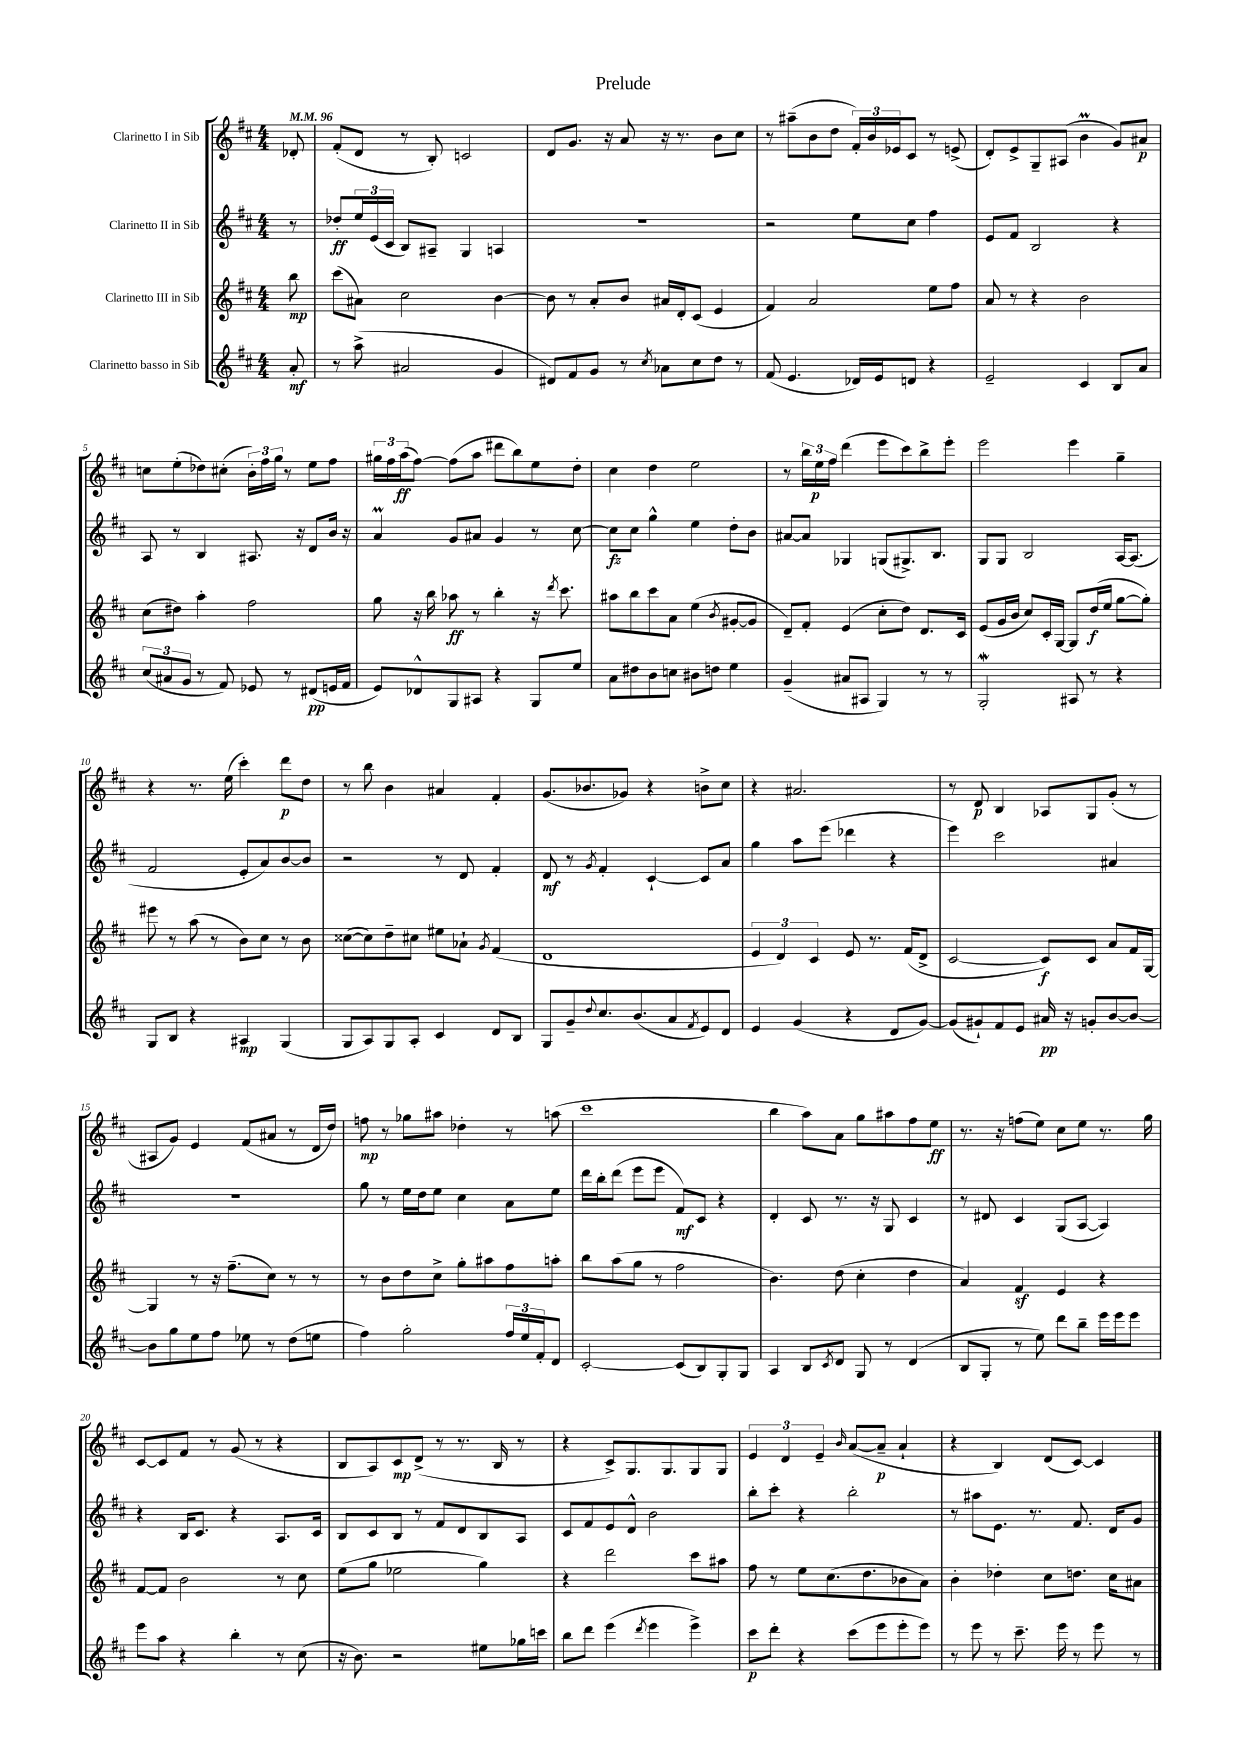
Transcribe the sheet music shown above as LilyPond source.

\header { title = "Prelude" }
<<
\new StaffGroup <<
\new Staff = "s0" \with { instrumentName = "Clarinetto I in Sib" } {
    \clef treble \key d \major \numericTimeSignature \time 4/4 \partial 8 \tempo 4 = 96
    des'8-. |
    fis'8-.( d'8 r8 b8-.) c'2 |
    d'8 g'8. r16 a'8 r16 r8. b'8 cis''8 |
    r8 ais''8--( b'8 d''8 \tuplet 3/2 { fis'16-.) b'16 ees'16 } cis'8 r8 e'8->( |
    d'8-.) e'8-> g8-- ais8( b'4\prall g'8) ais'8\p |
    c''8 e''8-.( des''8) cis''8-.( \tuplet 3/2 { b'16-.) fis''16 g''16 } r8 e''8 fis''8 |
    \tuplet 3/2 { gis''16 fis''16 a''16\ff( } fis''8~) fis''8( a''8 dis'''8 b''8) e''8 d''8-. |
    cis''4 d''4 e''2 |
    r8 \tuplet 3/2 { b''16 e''16\p fis''16 } d'''4( e'''8 cis'''8) b''8-> e'''8-. |
    e'''2 e'''4 g''4-- |
    r4 r8. e''16( cis'''4-.) d'''8\p d''8 |
    r8 b''8 b'4 ais'4 fis'4-. |
    g'8.( bes'8. ges'8) r4 b'8-> cis''8 |
    r4 ais'2. |
    r8 d'8\p b4 aes8 g8 g'8-.( r8 |
    ais8 g'8) e'4 fis'8( ais'8 r8 d'16 d''16) |
    f''8\mp r8 ges''8 ais''8 des''4-. r8 a''8( |
    cis'''1 |
    b''4 a''8) a'8 g''8 ais''8 fis''8 e''8\ff |
    r8. r16 f''8( e''8) cis''8 e''8 r8. g''16 |
    cis'8~ cis'8 fis'8 r8 g'8( r8 r4 |
    b8 a8) cis'8\mp d'8->( r8 r8. b16 r8 |
    r4 cis'8->) g8. g8. g8 g8 |
    \tuplet 3/2 { e'4 d'4 e'4-- } \grace { b'16 } a'8~( a'8--\p a'4-! |
    r4 b4) d'8( cis'8~) cis'4 \bar "|." |
}
\new Staff = "s1" \with { instrumentName = "Clarinetto II in Sib" } {
    \clef treble \key d \major \numericTimeSignature \time 4/4 \partial 8
    r8 |
    des''8-.\ff \tuplet 3/2 { e''16 e'16( cis'16 } b8) ais8-- g4 a4 |
    r1 |
    r2 e''8 cis''8 fis''4 |
    e'8 fis'8 b2 r4 |
    a8 r8 b4 ais8. r16 d'8 b'16 r16 |
    a'4\prall g'8 ais'8 g'4 r8 cis''8~ |
    cis''8\fz cis''8 g''4-^ e''4 d''8-. b'8 |
    ais'8~ ais'8 ges4 g8( gis8.->) b8. |
    g8 g8 b2 a16~ a8.( |
    fis'2 e'8-. a'8) b'8~ b'8 |
    r2 r8 d'8 fis'4-. |
    d'8\mf r8 \acciaccatura { g'8 } fis'4-. cis'4~-! cis'8 a'8 |
    g''4 a''8 e'''8( des'''4 r4 |
    e'''4) cis'''2 ais'4 |
    r1 |
    g''8 r8 e''16 d''16 e''8 cis''4 a'8 e''8 |
    d'''16 b''16-. d'''8( e'''8 e'''8 fis'8\mf) cis'8 r4 |
    d'4-. cis'8 r8. r16 g8 cis'4 |
    r8 dis'8 cis'4 g8( a8~ a4) |
    r4 b16 cis'8. r4 a8. cis'16 |
    b8 cis'8 b8 r8 fis'8 d'8 b8 a8 |
    cis'8 fis'8 e'8 d'8-^ b'2 |
    b''8-. cis'''8-. r4 b''2-. |
    r8 ais''8 e'8. r8. fis'8. d'16 g'8 \bar "|." |
}
\new Staff = "s2" \with { instrumentName = "Clarinetto III in Sib" } {
    \clef treble \key d \major \numericTimeSignature \time 4/4 \partial 8
    b''8\mp |
    cis'''8( ais'8) cis''2 b'4~ |
    b'8 r8 a'8-. b'8 ais'16 d'16-. cis'8( e'4 |
    fis'4) a'2 e''8 fis''8 |
    a'8 r8 r4 b'2 |
    cis''8( dis''8) a''4-. fis''2 |
    g''8 r16 b''16 aes''8\ff r8 b''4-. r16 \acciaccatura { d'''8 } cis'''8. |
    ais''8 b''8 cis'''8 a'8 e''4( \acciaccatura { b'8 } gis'8~-. gis'8 |
    d'8--) fis'8-. e'4( cis''8-. d''8) d'8. cis'16 |
    e'8( g'16 b'16 cis''8) cis'16-. g16~ g8 d''16\f( e''16 g''8~ g''8-.) |
    eis'''8 r8 a''8( r8 b'8) cis''8 r8 b'8 |
    cisis''8~( cisis''8) d''8-- cis''8 eis''8 aes'8-! \acciaccatura { g'8 } fis'4( |
    d'1 |
    \tuplet 3/2 { e'4 d'4) cis'4 } e'8 r8. fis'16( d'8-> |
    cis'2~ cis'8\f) cis'8 a'8 fis'16 g16~ |
    g4 r8 r16 fis''8.--( cis''8) r8 r8 |
    r8 b'8 d''8 cis''8-> g''8-. ais''8 fis''8 a''8-. |
    b''8 a''8( g''8 r8 fis''2 |
    b'4.) d''8( cis''4-. d''4 |
    a'4) fis'4\sf e'4 r4 |
    fis'8~ fis'8 b'2 r8 cis''8 |
    e''8( g''8 ees''2 g''4) |
    r4 d'''2 cis'''8 ais''8 |
    fis''8 r8 e''8 cis''8.( d''8. bes'8 a'8) |
    b'4-. des''4-. cis''8 d''8. cis''16 ais'8 \bar "|." |
}
\new Staff = "s3" \with { instrumentName = "Clarinetto basso in Sib" } {
    \clef treble \key d \major \numericTimeSignature \time 4/4 \partial 8
    a'8-.\mf |
    r8 a''8->( ais'2 g'4 |
    dis'8) fis'8 g'8 r8 \acciaccatura { cis''8 } aes'8 cis''8 d''8 r8 |
    fis'8( e'4. des'16) e'16 d'8 r4 |
    e'2-- cis'4 b8 a'8 |
    \tuplet 3/2 { cis''8( ais'8 g'8 } r8 fis'8) ees'8 r8 dis'8\pp( e'16 fis'16 |
    e'8) des'8-^ g8 ais8 r4 g8 e''8 |
    a'8 dis''8 b'8 c''8 bis'8 d''8 e''4 |
    g'4--( ais'8 ais8 g4) r8 r8 |
    g2-.\mordent ais8 r8 r4 |
    g8 b8 r4 ais4\mp g4( |
    g8 a8) g8 a8-. cis'4 d'8 b8 |
    g8 g'8-- \appoggiatura { d''8 } cis''8. b'8.( a'8 \acciaccatura { fis'8 } e'8) d'8 |
    e'4 g'4( r4 d'8 g'8~) |
    g'8( gis'8-!) fis'8 e'8 ais'16\pp r16 g'8-. b'8~ b'8~ |
    b'8 g''8 e''8 fis''8 ees''8 r8 d''8( e''8 |
    fis''4) g''2-. \tuplet 3/2 { fis''16 e''16 fis'16-. } d'8 |
    cis'2~-. cis'8( b8) g8-. g8 |
    a4 b8 \acciaccatura { cis'8 } d'8 g8 r8 d'4( |
    b8 g8-. r8 e''8) d'''8 b''8-- e'''16 e'''16 e'''8 |
    e'''8 a''8 r4 b''4-. r8 cis''8( |
    r16 b'8.) r2 eis''8 ges''16 c'''16 |
    b''8 d'''8 e'''4( \acciaccatura { d'''8 } e'''4 e'''4->) |
    cis'''8\p d'''8-. r4 cis'''8( e'''8 e'''8-. e'''8) |
    r8 e'''8 r8 cis'''8.-- e'''16 r8 e'''8 r8 \bar "|." |
}
>>
>>
